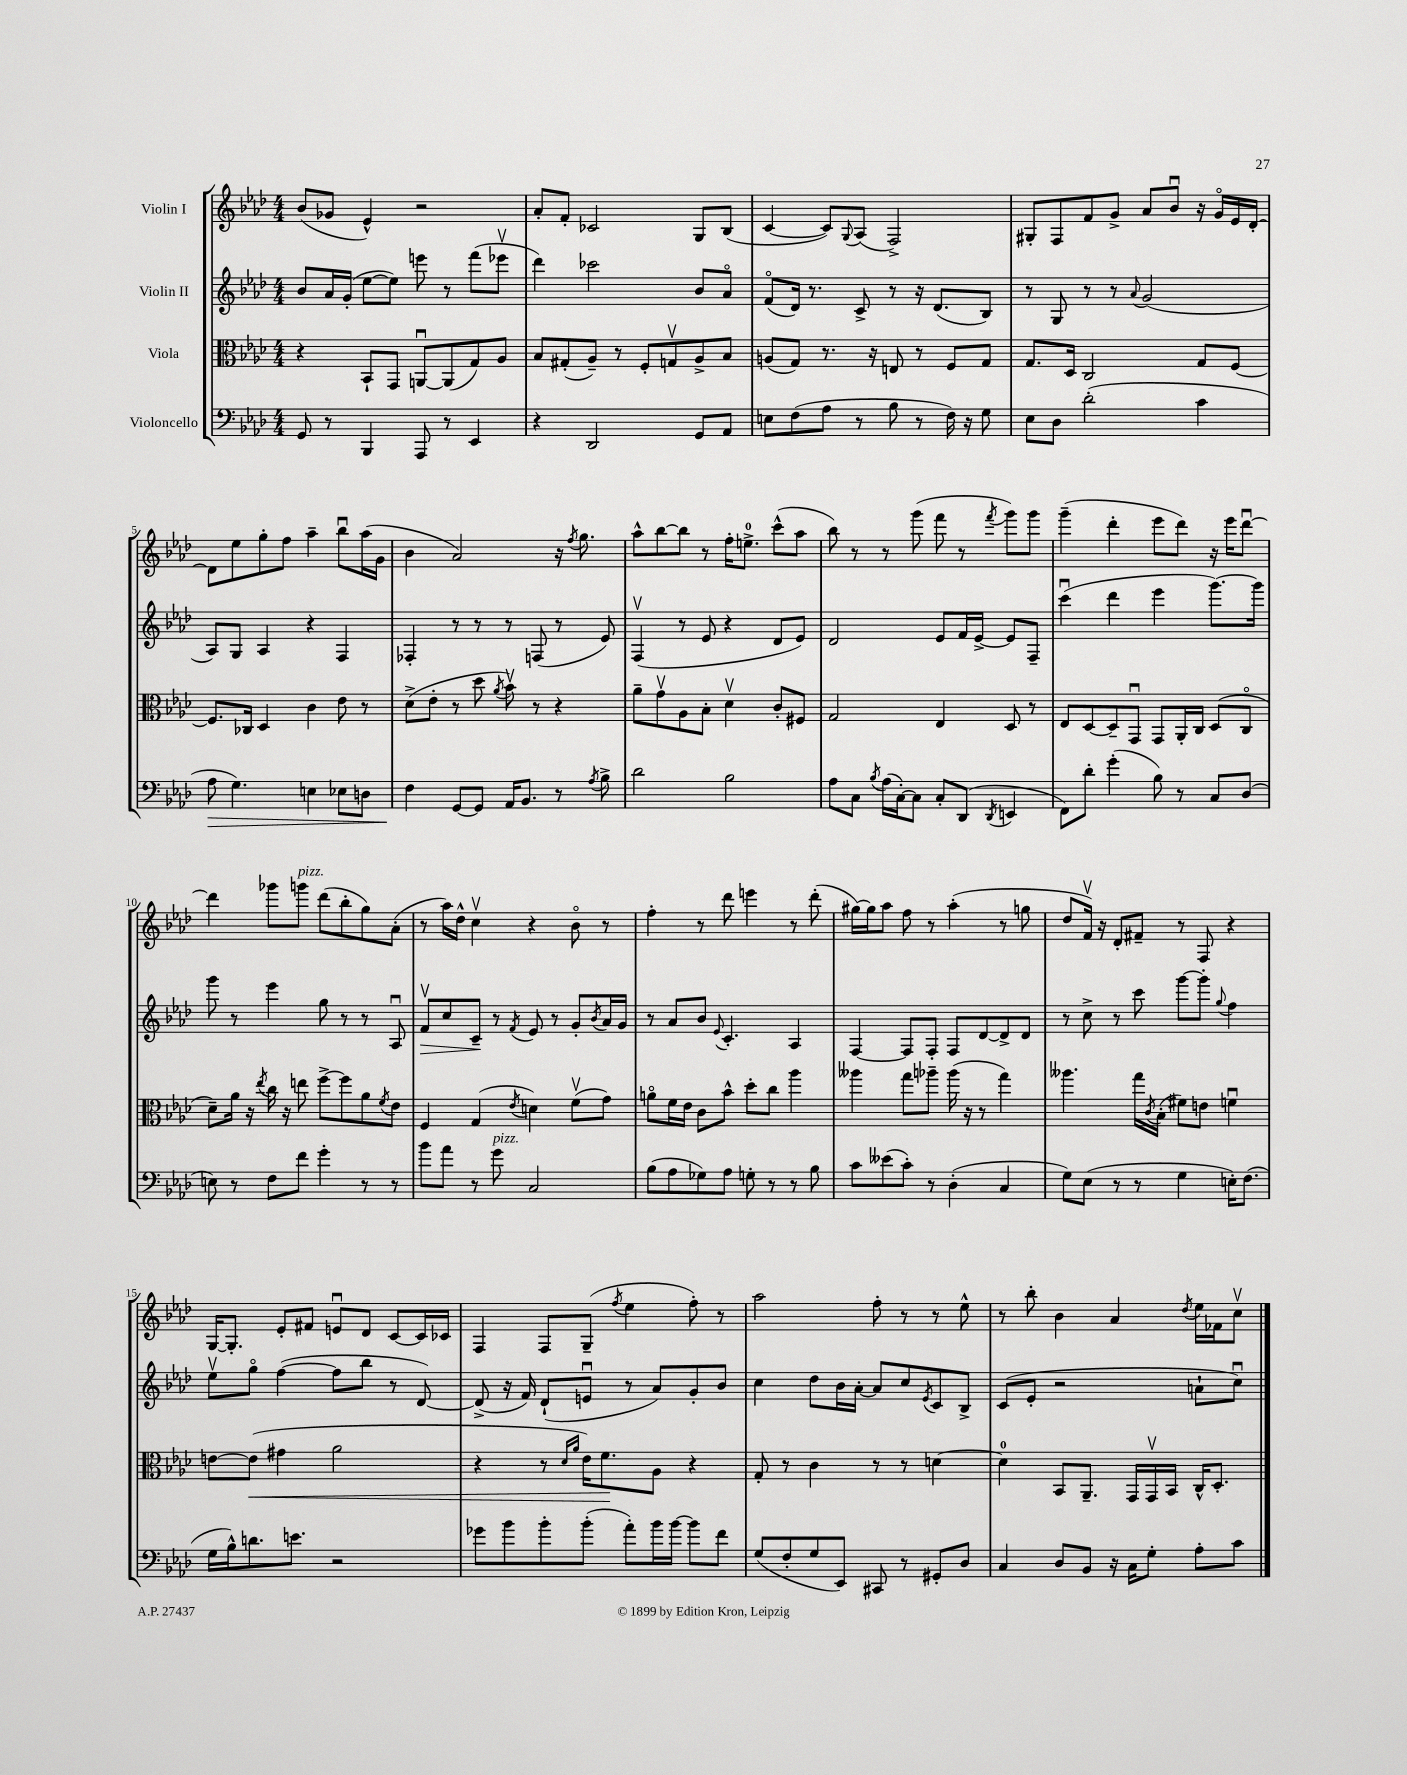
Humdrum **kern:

**kern	**dynam	**kern	**dynam	**kern	**dynam	**kern
*part4	*part4	*part3	*part3	*part2	*part2	*part1
*staff4	*staff4	*staff3	*staff3	*staff2	*staff2	*staff1
*I"Violoncello	*	*I"Viola	*	*I"Violin II	*	*I"Violin I
*clefF4	*	*clefC3	*	*clefG2	*	*clefG2
*k[b-e-a-d-]	*	*k[b-e-a-d-]	*	*k[b-e-a-d-]	*	*k[b-e-a-d-]
*M4/4	*	*M4/4	*	*M4/4	*	*M4/4
=1	=1	=1	=1	=1	=1	=1
8GG/	.	4r	.	8b-/L	.	(8b-/L
8r	.	.	.	16a-/L	.	8g-X/J
.	.	.	.	(16g'/JJ	.	.
4BBB-/	.	8BB-`/L	.	[8ee-\L	.	4e-^^/)
.	.	8GG/J	.	8ee-\J])	.	.
8AAA-/	.	[8AAnu/L	.	8eeen\	.	2r
8r	.	(8AA/]	.	8r	.	.
4EE-/	.	8G/)	.	(8fff\L	.	.
.	.	8A-/J	.	8eee-Xv\J	.	.
=2	=2	=2	=2	=2	=2	=2
4r	.	8B-/L	.	4ddd-\)	.	8a-'/L
.	.	(8G#X'/	.	.	.	8f'/J
2DD-/	.	8A-~/J)	.	2ccc-X\	.	2c-X/
.	.	8r	.	.	.	.
.	.	8F'/L	.	.	.	.
.	.	8Gnv/	.	.	.	.
8GG/L	.	8A-^/	.	8b-/L	.	8G/L
8AA-/J	.	8B-/J	.	8a-/J	.	(8B-/J
=3	=3	=3	=3	=3	=3	=3
8En\L	.	(8An/L	.	(8f/L	.	[4c/
(8F\	.	8G/J)	.	16d-/Jk)	.	.
.	.	.	.	8.r	.	.
8A-\J	.	8.r	.	.	.	8c/L])
.	.	.	.	.	.	8qqG/
8r	.	.	.	8c^/	.	(8A-/J
.	.	16r	.	.	.	.
8B-\	.	8En/	.	8r	.	2F^/)
8r	.	8r	.	16r	.	.
.	.	.	.	(8.d-/L	.	.
16F\)	.	8F/L	.	.	.	.
16r	.	.	.	.	.	.
8G\	.	8G/J	.	8B-/J)	.	.
=4	=4	=4	=4	=4	=4	=4
8E-\L	.	8.G/L	.	8r	.	8G#X'/L
8D-\J	.	.	.	8G/	.	8F/
.	.	16D-/Jk	.	.	.	.
(2d-'\	.	2C/	.	8r	.	8f/
.	.	.	.	8r	.	8g^/J
.	.	.	.	8qqa-/	.	.
.	.	.	.	(2g/	.	8a-/L
.	.	.	.	.	.	8b-u/J
4c\	.	8G/L	.	.	.	16r
.	.	.	.	.	.	16g/LL
.	.	[8F/J	.	.	.	16e-/
.	.	.	.	.	.	[16d-'/JJ
!!LO:LB:g=z
=5	=5	=5	=5	=5	=5	=5
!	!LO:HP:b	!	!	!	!	!
8A-\	>	8.F/L]	.	8A-/L)	.	8d-\L]
4.G\)	.	.	.	8G/J	.	8ee-\
.	.	16C-X/Jk	.	.	.	.
.	.	4D-/	.	4A-/	.	8gg'\
.	.	.	.	.	.	8ff\J
4En\	.	4c\	.	4r	.	4aa-~\
8E-X\L	.	8e-\	.	4F/	.	8bb-u\L
8Dn\J	.	8r	.	.	.	(16aa-\L
.	.	.	.	.	.	16g\JJ
=6	=6	=6	=6	=6	=6	=6
4F\	.	(8d-^\L	.	4F-X'/	.	4b-\
.	.	8e-'\J	.	.	.	.
[8GG/L	]	8r	.	8r	.	2a-/)
8GG/J]	.	8dd-\	.	8r	.	.
.	.	8qa-/	.	.	.	.
16AA-/KL	.	8b-v\)	.	8r	.	.
8.BB-/J	.	.	.	.	.	.
.	.	8r	.	(8Fn/	.	.
8r	.	4r	.	8r	.	16r
.	.	.	.	.	.	8qff/
.	.	.	.	.	.	8.gg\
8qA-/	.	.	.	.	.	.
8B-^\	.	.	.	8e-/)	.	.
=7	=7	=7	=7	=7	=7	=7
2d-\	.	8a-~\L	.	(4Fv/	.	8aa-^^\L
.	.	8gv\	.	.	.	[8bb-\
.	.	8A-\	.	8r	.	8bb-\J]
.	.	8B-'\J	.	8e-/	.	8r
2B-\	.	4d-v\	.	4r	.	16ff'\KL
.	.	.	.	.	.	8.een^\J
.	.	8c'/L	.	8d-/L	.	(8ccc^^\L
.	.	8F#X/J	.	8e-/J)	.	8aa-\J
=8	=8	=8	=8	=8	=8	=8
8A-\L	.	2G/	.	2d-/	.	8bb-\)
8C\J	.	.	.	.	.	8r
8qB-/	.	.	.	.	.	.
(16A-\LL	.	.	.	.	.	8r
[16C'\J)	.	.	.	.	.	.
8C\J]	.	.	.	.	.	(8ggg\
8C'/L	.	4E-/	.	8e-/L	.	8fff\
(8DD-/J	.	.	.	16f/L	.	8r
.	.	.	.	[16e-^/JJ	.	.
8qDD-/	.	.	.	.	.	8qfff/
4EEn/	.	8D-/	.	8e-/L]	.	8ggg\L)
.	.	8r	.	8F~/J	.	8ggg\J
=9	=9	=9	=9	=9	=9	=9
8FF\L)	.	8E-/L	.	(4cccu\	.	(4ggg~\
8d-'\J	.	[8D-/	.	.	.	.
(4g'\	.	8D-~/]	.	4ddd-\	.	4ddd-'\
.	.	8GGu/J	.	.	.	.
8B-\)	.	8GG/L	.	4eee-\	.	8eee-\L
8r	.	16AA-'/L	.	.	.	8ddd-\J)
.	.	16C/JJ	.	.	.	.
8C/L	.	(8D-/L	.	[8.ggg\L)	.	16r
.	.	.	.	.	.	16eee-\KL
(8D-/J	.	8C/J	.	.	.	[8ddd-u\J
.	.	.	.	16ggg\Jk]	.	.
!!LO:LB:g=z
=10	=10	=10	=10	=10	=10	=10
8En\)	.	8d-~\L)	.	8ggg\	.	4ddd-\]
8r	.	16a-\Jk	.	8r	.	.
.	.	16r	.	.	.	.
.	.	8qee-/	.	.	.	.
8F\L	.	16cc\	.	4eee-\	.	8ggg-X\L
.	.	16r	.	.	.	.
!	!	!	!	!	!	!LO:TX:a:i:t=pizz.
8f\J	.	8een\	.	.	.	8gggn\J
4g'\	.	[8ff^\L	.	8gg\	.	(8ddd-\L
.	.	8ff\]	.	8r	.	8bb-'\
8r	.	8a-\	.	8r	.	8gg\)
.	.	8qf/	.	.	.	.
8r	.	8e-\J	.	8A-u/	.	(8a-'\J
=11	=11	=11	=11	=11	=11	=11
!	!	!	!	!	!LO:HP:b	!
8b-\L	.	4F/	.	8fv/L	>	8r
8a-\J	.	.	.	8cc/	.	16aa-\LL)
.	.	.	.	.	.	16dd-^^\JJ
8r	.	(4G/	.	8c~/J	.	4ccv\
!LO:TX:a:i:t=pizz.	!	!	!	!	!	!
8g\	.	.	.	8r	]	.
.	.	8qe-/	.	8qf/	.	.
2C/	.	4dn\)	.	8e-/	.	4r
.	.	.	.	8r	.	.
.	.	(8fv\L	.	8g'/L	.	8b-\
.	.	.	.	8qb-/	.	.
.	.	8g\J)	.	16a-/L	.	8r
.	.	.	.	16g/JJ	.	.
=12	=12	=12	=12	=12	=12	=12
(8B-\L	.	8an\L	.	8r	.	4ff'\
8A-\	.	16f\L	.	8a-/L	.	.
.	.	16e-\JJ	.	.	.	.
8G-X\)	.	8c\L	.	8b-/J	.	8r
.	.	.	.	8qqe-/	.	.
8A-\J	.	8b-^^\J	.	4.c'/	.	8ddd-\
8Gn'\	.	8dd-'\L	.	.	.	4eeen\
8r	.	8cc\J	.	.	.	.
8r	.	4aa-\	.	4A-/	.	8r
8B-\	.	.	.	.	.	(8ddd-'\
=13	=13	=13	=13	=13	=13	=13
8c\L	.	4aa--X\	.	[4F/	.	[16gg#X\LL)
.	.	.	.	.	.	16gg#\J]
(8e--X\	.	.	.	.	.	8aa-\J
8c'\J)	.	8gg\L	.	8F/L]	.	8ff\
8r	.	8aa-X~\J	.	8F'/J	.	8r
(4D-'\	.	(16aa-\	.	8F/L	.	(4aa-'\
.	.	16r	.	.	.	.
.	.	8r	.	[8d-/	.	.
4C/	.	4gg\)	.	8d-^/]	.	8r
.	.	.	.	8d-/J	.	8ggn\
=14	=14	=14	=14	=14	=14	=14
8G\L)	.	4.aa--X\	.	8r	.	8dd-/L
(8E-\J	.	.	.	8cc^\	.	16fv/Jk)
.	.	.	.	.	.	16r
8r	.	.	.	8r	.	8d-'/L
8r	.	16gg\LL	.	8ccc\	.	8f#X~/J
.	.	8qc/	.	.	.	.
.	.	(16B-'\JJ	.	.	.	.
4G\	.	8f#X\L)	.	[8ggg\L	.	8r
.	.	8en\J	.	8ggg'\J]	.	8F/
.	.	.	.	8qqgg/	.	.
16En'\KL)	.	4fnu\	.	4ff\	.	4r
(8.F\J	.	.	.	.	.	.
!!LO:LB:g=z
=15	=15	=15	=15	=15	=15	=15
16G\LL	.	[8en\L	.	8ee-v\L	.	[16G/KL
16B-^^\J)	.	.	.	.	.	8.G'/J]
!	!	!	!LO:HP:b	!	!	!
8.dn\	.	(8e\J]	<	8gg\J	.	.
.	.	4g#X\	.	([4ff\	.	8e-'/L
8.en\J	.	.	.	.	.	.
.	.	.	.	.	.	8f#X/J
2r	.	2a-\	.	8ff\L]	.	8enu/L
.	.	.	.	8bb-\J	.	8d-/J
.	.	.	.	8r	.	[8c/L
.	.	.	.	[8d-/)	.	16c/L]
.	.	.	.	.	.	16c-X/JJ
=16	=16	=16	=16	=16	=16	=16
8g-X\L	.	4r	.	(8d-^/]	.	4F/
8b-\	.	.	.	16r	.	.
.	.	.	.	16f/)	.	.
8b-'\	.	8r	.	(8d-`/L	.	8F/L
.	.	16qqd-/LL	.	.	.	.
.	.	16qqa-/JJ	.	.	.	.
(8b-'\J	.	16e-\KL)	.	8enu/J	.	(8G~/J
.	.	8.f\	.	.	.	.
.	.	.	.	.	.	8qff/
8a-'\L)	.	.	.	8r	.	4ee-\
16b-\L	.	8A-\J	[	8a-/L)	.	.
[16b-\JJ	.	.	.	.	.	.
8b-\L]	.	4r	.	8g'/	.	8ff'\)
8f\J	.	.	.	8b-/J	.	8r
=17	=17	=17	=17	=17	=17	=17
(8G/L	.	8G'/	.	4cc\	.	2aa-\
8F'/	.	8r	.	.	.	.
8G/	.	4c\	.	8dd-\L	.	.
8EE-/J)	.	.	.	16b-\L	.	.
.	.	.	.	[16a-'\JJ	.	.
8CC#X/	.	8r	.	8a-/L]	.	8ff'\
8r	.	8r	.	8cc/	.	8r
.	.	.	.	8qe-/	.	.
8GG#X'/L	.	[4dn\	.	8c/	.	8r
8D-/J	.	.	.	8B-^/J	.	8ee-^^\
=18	=18	=18	=18	=18	=18	=18
4C/	.	4d\]	.	(8c/L	.	8r
.	.	.	.	8e-'/J	.	8bb-'\
8D-/L	.	8BB-/L	.	2r	.	4b-\
8BB-/J	.	8.AA-~/J	.	.	.	.
16r	.	.	.	.	.	4a-/
16C\KL	.	16GG/LL	.	.	.	.
8G'\J	.	16GGv/	.	.	.	.
.	.	16BB-/JJ	.	.	.	.
.	.	.	.	.	.	8qdd-/
8A-'\L	.	16C^^/KL	.	8an`\L	.	16ee-\LL
.	.	8.D-'/J	.	.	.	16f-X\J
8c\J	.	.	.	8ccu\J)	.	8ccv\J
==	==	==	==	==	==	==
*-	*-	*-	*-	*-	*-	*-
